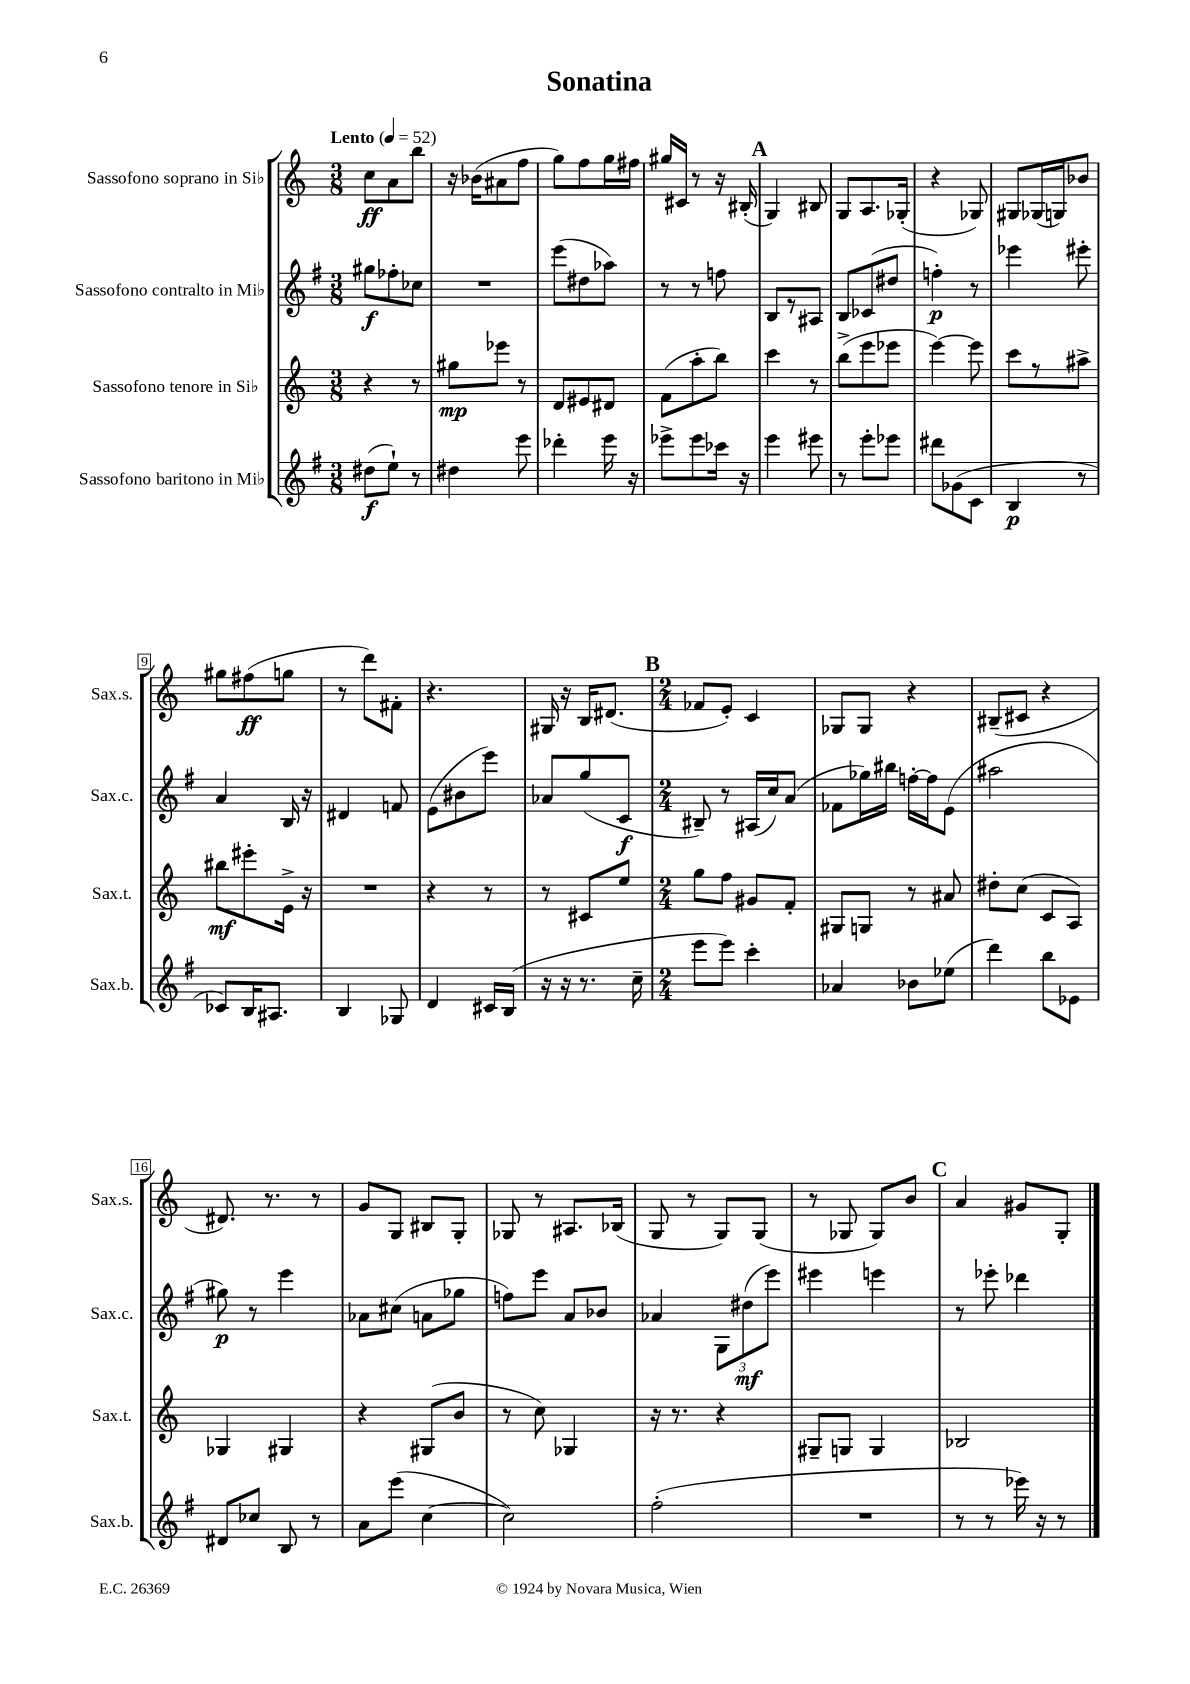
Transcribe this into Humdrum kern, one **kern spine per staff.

**kern	**kern	**kern	**kern
*staff4	*staff3	*staff2	*staff1
*clefG2	*clefG2	*clefG2	*clefG2
*k[f#]	*k[]	*k[f#]	*k[]
*M3/8	*M3/8	*M3/8	*M3/8
*MM52	*MM52	*MM52	*MM52
(8dd#	4r	8gg#	8cc
8ee`)	.	8ff-'	8a
8r	8r	8cc-	8bb
=	=	=	=
4dd#	8gg#	4.r	16r
.	.	.	(16b-
.	8eee-	.	8a#
8eee	8r	.	8ff
=	=	=	=
4ddd-'	8d	(8eee	8gg)
.	8e#	8dd#	8ff
16eee	8d#	8aa-)	16gg
16r	.	.	16ff#
=	=	=	=
8eee-^	(8f	8r	16gg#
.	.	.	16c#
8eee-	8aa'	8r	8r
16ccc-	8bb)	8ff	16r
16r	.	.	(16B#'
=	=	=	=
4eee	4ccc	8B	4G)
.	.	8r	.
8eee#	8r	8A#	8B#
=	=	=	=
8r	(8bb^	8B	8G
8eee'	8eee	(8c-	8.A
8eee-	8eee-	8dd#	.
.	.	.	(16G-'
=	=	=	=
8ddd#	[4eee)	4ff')	4r
(8g-	.	.	.
8c	8eee]	8r	8G-)
=	=	=	=
4B	8ccc	4eee-	8G#
.	8r	.	(16G-
.	.	.	16G)
8r	8aa#^	8eee#'	8b-
=	=	=	=
8c-)	8bb#	4a	8gg#
16B	8eee#'	.	(8ff#
8.A#	.	.	.
.	16e^	16B	8gg
.	16r	16r	.
=	=	=	=
4B	4.r	4d#	8r
.	.	.	8ddd)
8G-	.	8f	8f#'
=	=	=	=
4d	4r	(8e	4.r
.	.	8b#	.
16c#	8r	8eee)	.
(16B	.	.	.
=	=	=	=
16r	8r	8a-	16G#
16r	.	.	16r
8.r	8c#	(8gg	16B
.	.	.	(8.d#
.	8ee	8c	.
16cc~	.	.	.
=	=	=	=
*M2/4	*M2/4	*M2/4	*M2/4
8eee	8gg	8B#~)	8f-
8eee)	8ff	8r	8e')
4ccc'	8g#	(16A#	4c
.	.	16cc)	.
.	8f'	(8a	.
=	=	=	=
4a-	8G#	8f-	8G-
.	8G	16gg-)	8G-
.	.	16bb#	.
8b-	8r	[16ff'	4r
.	.	16ff]	.
(8ee-	8a#	(8e	.
=	=	=	=
4ddd)	8dd#'	2aa#	(8B#~
.	(8cc	.	8c#
8bb	8c	.	4r
8e-	8A)	.	.
=	=	=	=
8d#	4G-	8gg#)	8.d#)
8cc-	.	8r	.
.	.	.	8.r
8B	4G#	4eee	.
8r	.	.	8r
=	=	=	=
8a	4r	8a-	8g
(8eee	.	(8cc#	8G
[4cc	(8G#	8a	8B#
.	8b	8gg-	8G'
=	=	=	=
2cc])	8r	8ff)	8G-
.	8cc)	8eee	8r
.	4G-	8a	8.A#
.	.	8b-	.
.	.	.	(16B-
=	=	=	=
(2ff#'	16r	4a-	8G
.	8.r	.	.
.	.	.	8r
.	4r	12G	8G)
.	.	(12dd#	.
.	.	.	(8G
.	.	12eee)	.
=	=	=	=
2r	8G#~	4eee#	8r
.	8G	.	8G-
.	4G	4eee	8G-)
.	.	.	8b
=	=	=	=
8r	2B-	8r	4a
8r	.	8eee-'	.
16eee-)	.	4ddd-	8g#
16r	.	.	.
8r	.	.	8G'
==	==	==	==
*-	*-	*-	*-
